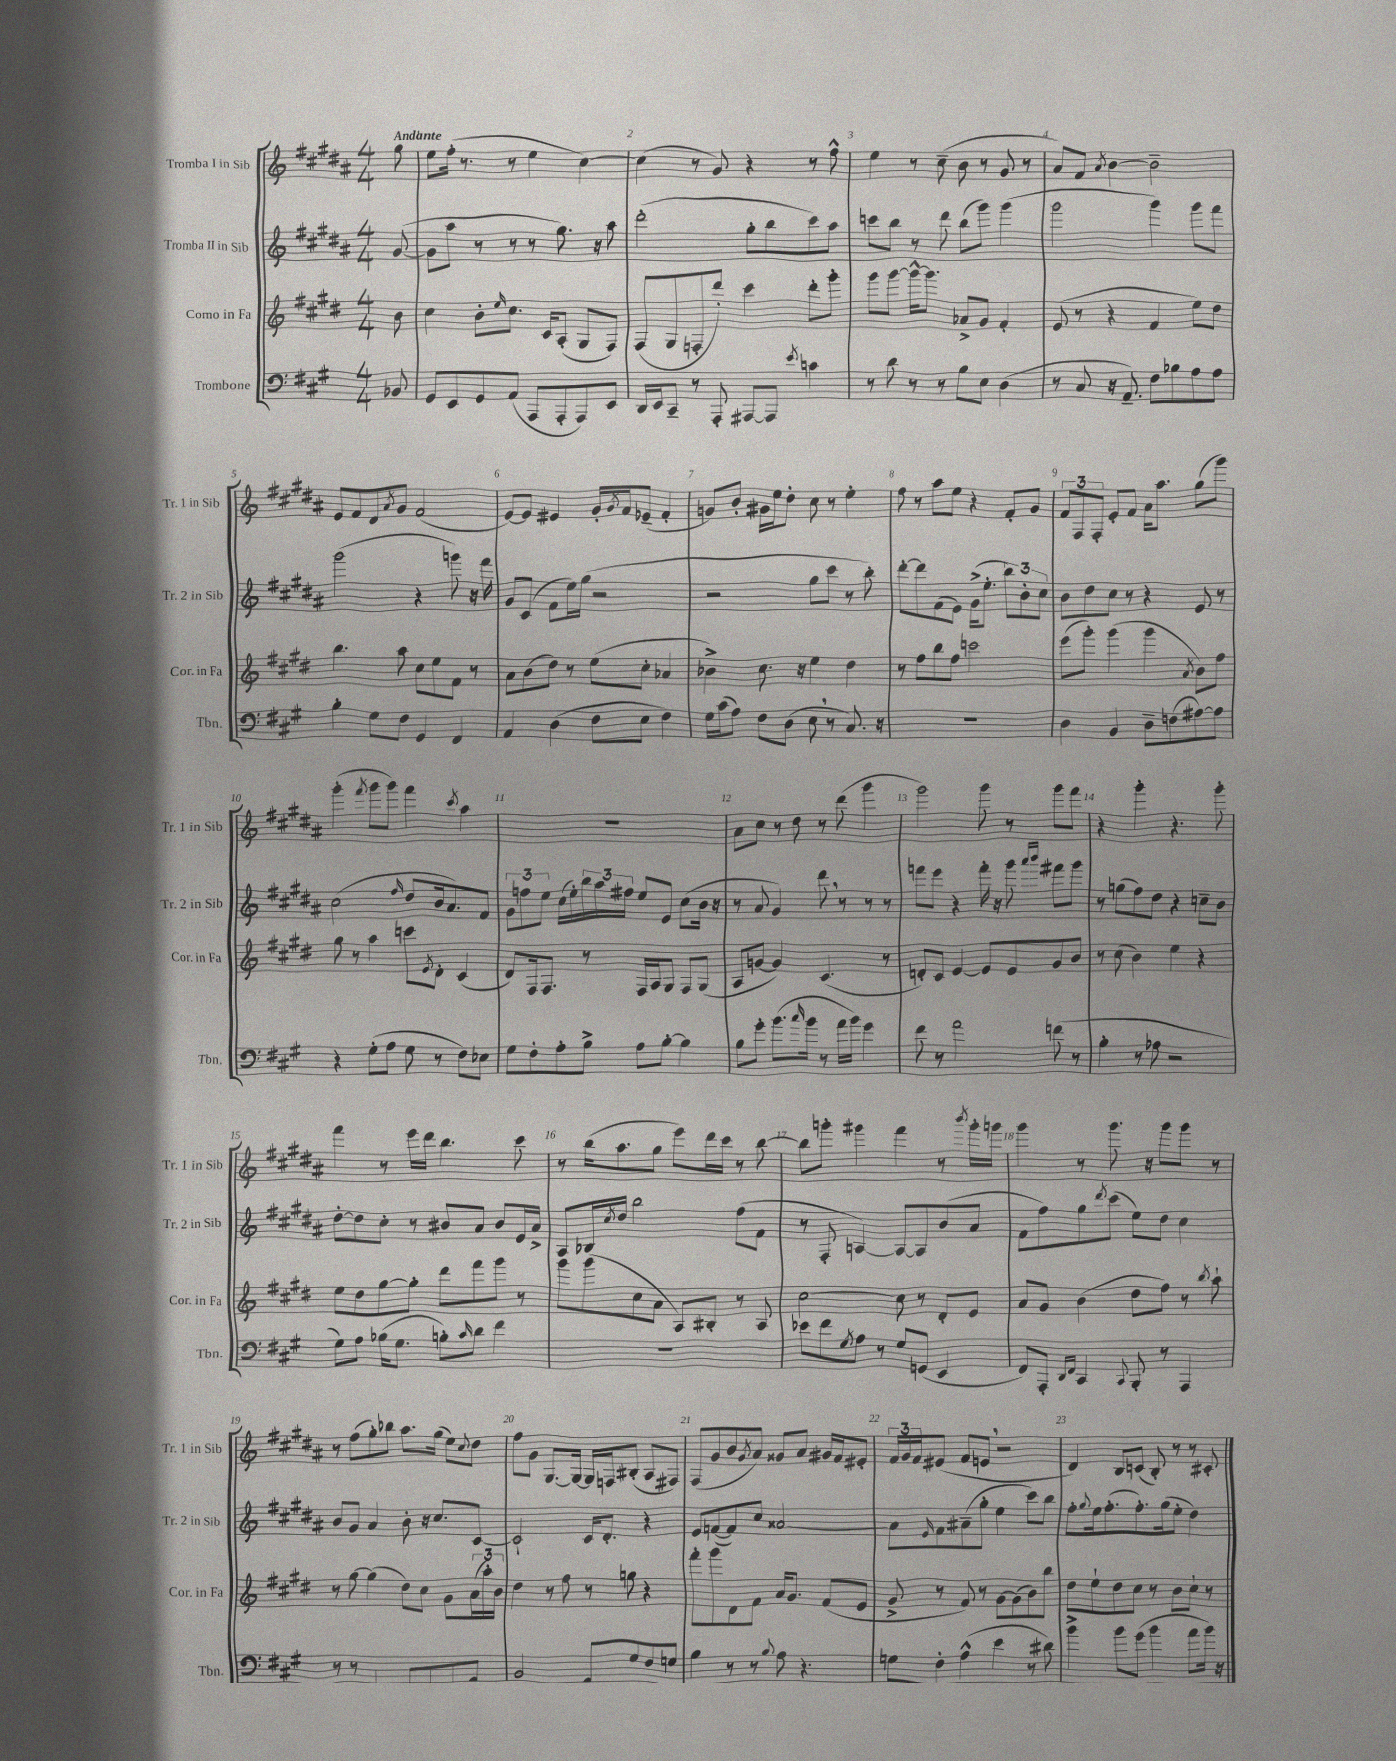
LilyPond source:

<<
\new StaffGroup <<
\new Staff = "s0" \with { instrumentName = "Tromba I in Sib" shortInstrumentName = "Tr. 1 in Sib" } {
    \clef treble \key b \major \numericTimeSignature \time 4/4 \partial 8 \tempo "Andante"
    gis''8 |
    e''8 fis''16-.( r8. r8 e''4 cis''4~) |
    cis''4( r8 gis'8) r4 r8 fis''8-^ |
    e''4 r8 cis''8--( b'8 r8 gis'8 r8 |
    ais'8) fis'8 \acciaccatura { ais'8 } b'4~ b'2-- |
    e'8 fis'8 dis'8 \acciaccatura { ais'8 } gis'8 fis'2( |
    e'8~) e'8 eis'4 gis'16-. \acciaccatura { gis'8 } fis'16 ees'8--( fis'4-. |
    g'8) b'8-. gis'16 e''16 dis''8-. cis''8 r8 e''4-. |
    fis''8 r8 ais''8 e''8 r4 fis'8-. gis'8 |
    \tuplet 3/2 { fis'8 fis8 fis8-. } e'8-. fis'8 ais'16 ais''8. gis''8( gis'''8) |
    gis'''4-.( \acciaccatura { fis'''8 } gis'''8 gis'''8) fis'''4 \acciaccatura { cis'''8 } ais''4 |
    R1 |
    ais'8 cis''8 r8 dis''8 r8 dis'''8( gis'''4 |
    gis'''2) gis'''8 r8 gis'''8 fis'''8 |
    r4 gis'''4-. r4. gis'''8-. |
    fis'''4 r8 e'''16 dis'''16 b''4. cis'''8 |
    r8 b''16( ais''8. gis''8 e'''8) dis'''16 cis'''16 r8 b''8~ |
    b''8 g'''8-. gis'''4 fis'''4 r8 \acciaccatura { b'''8 } gis'''16-. g'''16 |
    gis'''4 r8 gis'''8. r16 gis'''8 gis'''8 r8 |
    r8 fis''8( gis''8-.) bes''8 ais''8. gis''16( e''8) \appoggiatura { cis''8 } dis''8 |
    fis''8 gis'8 gis8.~ gis16~ gis16 f16 bis8-.( ais8 fis8) |
    fis8( gis'8 b'8 \acciaccatura { gis'8 } ais'8) gisis'8 ais'8 gis'16 fis'16 eis'8-. |
    \tuplet 3/2 { fis'16 gis'16 fis'16 } eis'8( fis'8 e'8 \breathe r2 |
    dis'4) b8 c'8( b8-.) r8 r8 cis'8-. \bar "|." |
}
\new Staff = "s1" \with { instrumentName = "Tromba II in Sib" shortInstrumentName = "Tr. 2 in Sib" } {
    \clef treble \key b \major \numericTimeSignature \time 4/4 \partial 8
    gis'8~( |
    gis'8 ais''8 r8 r8 r8 gis''8.) r16 ais''8 |
    dis'''2-.( gis''8-. b''8 cis'''8) ais''8 |
    c'''8 b''8 r8 dis'''8 b''8( gis'''8) gis'''4( |
    gis'''2 gis'''4) gis'''8 fis'''8 |
    gis'''2( r4 g'''8) r16 fis'''16 |
    gis'8 cis'8( fis'8 e''16) gis''16( r2 |
    r2 gis''8 cis'''8 r8 b''8-.) |
    dis'''8~-. dis'''8 fis'8( e'8) gis'16->( e''8.-. \tuplet 3/2 { b''8) b'8-. cis''8 } |
    b'8 dis''8 cis''8 r8 r4 e'8 r8 |
    cis''2( \grace { fis''16 } dis''8 b'16 ais'8.) fis'8 |
    \tuplet 3/2 { gis'8 f''8 e''8 } cis''16( e''16-.) \tuplet 3/2 { b''16 ais''16 fis''16 } e''8 e'8 cis''8( b'16 r16 |
    r8 ais'8 gis'4) dis'''8 \breathe r8 r8 r8 |
    f'''8 e'''8 r4 f'''16-. r16 gis'''8 \grace { ais'''16 b'''16 } fis'''8 gis'''8 |
    r8 g''8( fis''8) dis''8 r4 c''8-- b'8 |
    dis''8~-. dis''8 cis''8-. r8 bis'8 ais'8 bis'8 e'16 ais'16-> |
    ais8 bes16 \acciaccatura { cis''8 } dis''16 b''2 fis''8( fis'8 |
    r8 fis8-. a4~) a8~ a8 b'8( ais'8 |
    fis'8 fis''8) gis''8 \acciaccatura { dis'''8 } cis'''8( e''8) dis''8 cis''4 |
    b'8 gis'8 ais'4 b'8-. r16 cis''8. cis'8~ |
    cis'2-! cis'16 dis'8.-. r4 |
    e'8 f'8~( f'8) cis''8 aisis'2~ |
    aisis'8 \grace { e'16 } fis'8 ais'8--( gis''8-. e''4 cis'''8) b''8 |
    fis''8-. \appoggiatura { gis''8 } e''16 fis''8.-.( fis''8.-.) gis''16( e''8-. dis''4) \bar "|." |
}
\new Staff = "s2" \with { instrumentName = "Corno in Fa" shortInstrumentName = "Cor. in Fa" } {
    \clef treble \key e \major \numericTimeSignature \time 4/4 \partial 8
    b'8 |
    cis''4 b'8-. \grace { e''16 } cis''8. cis'16 a8-.( gis8 fis8) |
    fis8( gis8 f8-. dis'''8-.) cis'''4 dis'''8-. gis'''8-. |
    gis'''8 gis'''8~ gis'''16~-^ gis'''8. aes'8-> gis'8 fis'4-. |
    e'8( r8 r4 fis'4 e''8) dis''8 |
    b''4. a''8 cis''8 e''8 fis'8 r8 |
    a'8 b'8( dis''8) r8 e''8( cis''8-. aes'4 |
    bes'4->) cis''8. r16 e''4 dis''4 |
    r8 fis''8 b''8 fis''8 c'''2 |
    e'''8( gis'''8-.) gis'''4( gis'''4 \acciaccatura { a'8 } b'8) fis''8 |
    gis''8 r8 a''4 c'''8 \acciaccatura { e'8 } dis'8-. cis'4( |
    dis'8) fis16 fis8. r8 fis16 a16 gis8 fis8 gis8( |
    a8 g'8~ g'4) cis'4.( r8 |
    d'8-.) cis'8 e'4~ e'8 e'8 gis'8 b'8 |
    r8 cis''8( b'4) e''4 r4 |
    e''8 dis''8 gis''8~ gis''8-. dis'''8 fis'''8 gis'''8 r8 |
    gis'''8 gis'''8( cis''8 a'8 a8) bis8-. r8 a8 |
    cis''2~ cis''8 r8 dis'8-. e'8 |
    a'8 gis'8 b'4( dis''8 fis''8) r8 \acciaccatura { b''8 } a''8-! |
    r8 gis''8~ gis''4( dis''8) cis''8 gis'8 \tuplet 3/2 { a'16( a''16-.) b'16 } |
    dis''4 r8 fis''8 r8 g''8 r4 |
    fis'''8-. gis'''8 dis'8 fis'8 a'16 gis'8. fis'8( e'8 |
    gis'8-> r8 fis'8) r8 gis'8~ gis'8( b'8) b''8 |
    dis''8 e''8-! dis''8 cis''8 r8 b'8 cis''8-! r8 \bar "|." |
}
\new Staff = "s3" \with { instrumentName = "Trombone" shortInstrumentName = "Tbn." } {
    \clef bass \key a \major \numericTimeSignature \time 4/4 \partial 8
    bes,8 |
    gis,8 e,8 gis,8 a,8( a,,8 a,,8-. a,,8) e,8 |
    d,16 e,16 cis,8-- r8 a,,8-. ais,,8~ ais,,8 \acciaccatura { e'8 } c'4 |
    r8 d'8 r8 r8 b8 e8 d4( |
    r8 cis8 r16 a,8.--) fis8 bes8 a8 a8 |
    b4-. gis8 fis8 gis,4 fis,4 |
    a,4 d4( fis8 e8 fis4) |
    gis16 cis'16( a8) fis8 d8( e8 \breathe r8 cis8.) r16 |
    R1 |
    d4 b,4 d8-- f8( ais8~) ais8 |
    r4 gis8-.( a8 gis8 r8 fis8) ees8 |
    gis8 fis8-. a8-. b8-> a8 b8~-. b4 |
    b8 gis'8-. b'8.( \grace { cis''16 } b'16 r8 a'16 b'16) gis'4 |
    fis'8 r8 a'2 f'8( r8 |
    b4-. r8 aes8 r2 |
    gis8) a8 bes16( gis8. b8-.) \grace { cis'16 } d'8 fis'4 |
    R1 |
    ees'8 fis'8 \acciaccatura { gis8 } a8 r8 gis8 g,8( e,4 |
    fis,8) a,,8-. \grace { d,16 fis,16 } cis,4 \appoggiatura { cis,8 } b,,8-. r8 a,,4 |
    r8 r8 bes,,4 c,8 b,,8 e,8 gis,8-. |
    b,2 gis,8 gis8 fis8 g8 |
    b4 r8 r8 \appoggiatura { b8 } a8 r4. |
    g8 fis8-. a4-^( e'4 r8 dis'8) |
    b'4-> b'8 gis'8( b'4 a'8 b'16) r16 \bar "|." |
}
>>
>>
\layout { \context { \Score \override BarNumber.break-visibility = ##(#f #t #t) barNumberVisibility = #all-bar-numbers-visible } }
